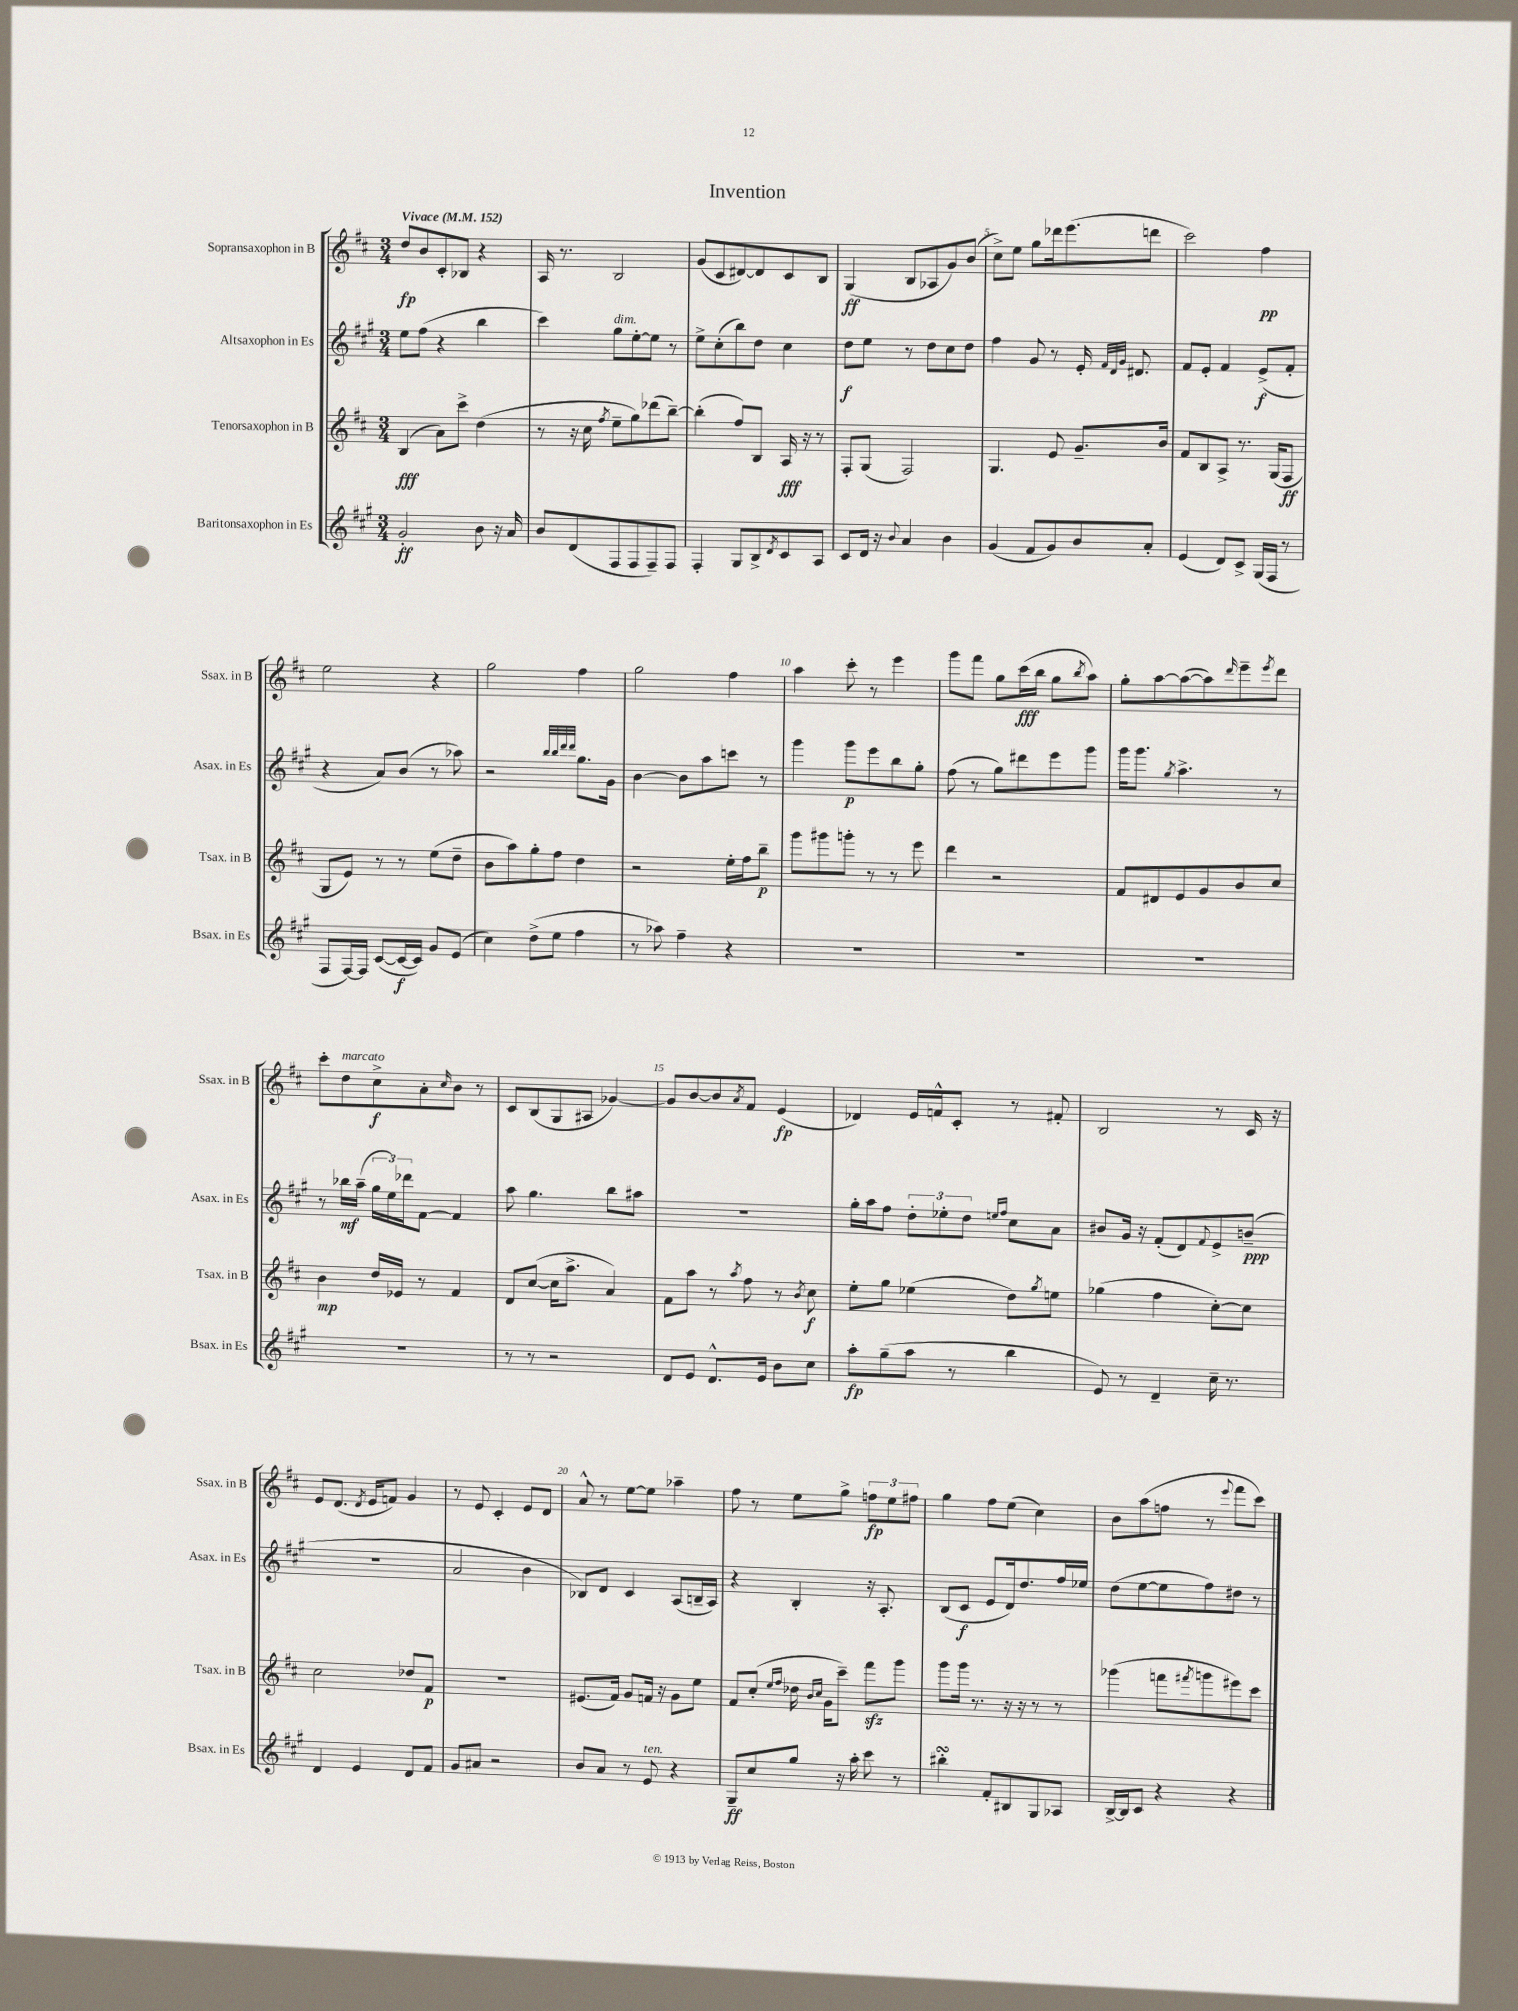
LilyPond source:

\header { title = "Invention" }
<<
\new StaffGroup <<
\new Staff = "s0" \with { instrumentName = "Sopransaxophon in B" shortInstrumentName = "Ssax. in B" } {
    \clef treble \key d \major \numericTimeSignature \time 3/4 \tempo "Vivace" 4 = 152
    d''8\fp b'8 cis'8-. bes8 r4 |
    a16 r8. b2 |
    g'8( cis'8 dis'8~) dis'8 cis'8 b8 |
    g4\ff( b8 aes8 g'8) b'8( |
    cis''8->) e''8 g''8 des'''16 e'''8.( d'''8 |
    cis'''2) fis''4\pp |
    e''2 r4 |
    g''2 fis''4 |
    g''2 fis''4 |
    a''4 cis'''8-. r8 e'''4 |
    g'''8 fis'''8 g''8 cis'''16\fff( b''16 g''8 \acciaccatura { b''8 } a''8) |
    g''8-. a''8~ a''8~( a''8) \grace { d'''16 } e'''8-- \acciaccatura { e'''8 } d'''8 |
    cis'''8-. d''8^\markup { \italic "marcato" } cis''8->\f a'8-. \grace { cis''16 } b'8 r8 |
    cis'8 b8( g8 ais8 ges'4~) |
    ges'8 b'8~ b'8 \acciaccatura { a'8 } fis'8 e'4\fp( |
    des'4) e'16 f'16-^ cis'8-. r8 fis'8-. |
    b2 r8 cis'16 r16 |
    e'8 d'8.( \acciaccatura { d'8 } e'16 f'8) g'4 |
    r8 e'8 cis'4-. e'8 d'8 |
    a'8-^ r8 e''8~ e''8 aes''4-- |
    fis''8 r8 e''8 g''8-> \tuplet 3/2 { f''8\fp e''8 fis''8 } |
    g''4 fis''8 e''8( cis''4) |
    b'8 a''8( f''8 r8 \appoggiatura { e'''8 } fis'''8 cis'''8) \bar "|." |
}
\new Staff = "s1" \with { instrumentName = "Altsaxophon in Es" shortInstrumentName = "Asax. in Es" } {
    \clef treble \key a \major \numericTimeSignature \time 3/4
    e''8 fis''8( r4 b''4 |
    cis'''4) gis''8^\markup { \italic "dim." } e''8~-. e''8 r8 |
    e''8-> cis''8-.( b''8) d''8 cis''4 |
    d''8\f e''8 r8 d''8 cis''8 d''8 |
    fis''4 gis'8 r8 e'16-. \grace { fis'32 d'32 gis'32 } dis'8. |
    fis'8 e'8-. fis'4 e'8->\f( fis'8-. |
    r4 a'8) b'8( r8 aes''8) |
    r2 \grace { b''32 b''32 d'''32 d'''32 } gis''8. gis'16 |
    b'4~ b'8 a''8 c'''8 r8 |
    gis'''4 gis'''8\p e'''8 b''8 gis''8-. |
    fis''8( r8 gis''8) dis'''8 e'''8 gis'''8 |
    gis'''16 gis'''8. \acciaccatura { gis''8 } a''4.-> r8 |
    r8 bes''16\mf a''16--( \tuplet 3/2 { gis''16 e''16) des'''16 } fis'8~ fis'4 |
    a''8 gis''4. b''8 ais''8 |
    R2. |
    gis''16-. a''16 fis''8 \tuplet 3/2 { d''8-. ees''8-. d''8 } \grace { e''16 fis''16 } cis''8 a'8 |
    bis'8 gis'16 r16 fis'8-.( d'8) \appoggiatura { fis'8 } e'8-> b'8--\ppp( |
    R2. |
    a'2 b'4 |
    bes8) d'8 cis'4 a8( b16-- a16) |
    r4 b4-. r16 a8.-. |
    b8( cis'8\f e'8 d'16) d''8. fis''16 ees''16 |
    d''8( e''8~ e''8 fis''8) dis''8 r8 \bar "|." |
}
\new Staff = "s2" \with { instrumentName = "Tenorsaxophon in B" shortInstrumentName = "Tsax. in B" } {
    \clef treble \key d \major \numericTimeSignature \time 3/4
    b4\fff( a'8) cis'''8-> d''4( |
    r8 r16 cis''16 \acciaccatura { fis''8 } e''8-- g''8) des'''8( b''8~--) |
    b''4-.( fis''8) b8 a16\fff r16 r8 |
    fis8-. g8( fis2) |
    g4. e'8 g'8.-- b'16 |
    fis'8 b8 a8-> r8. g16( fis8\ff |
    g8 e'8) r8 r8 e''8( d''8-- |
    b'8 a''8) g''8-. fis''8 d''4 |
    r2 e''16-. fis''16 b''8--\p |
    g'''8 gis'''8 g'''8-. r8 r8 e'''8 |
    d'''4 r2 |
    fis'8 dis'8 e'8 g'8 b'8 cis''8 |
    b'4\mp d''16 ees'16 r8 fis'4 |
    d'8 cis''8~( cis''16 a''8.-> a'4) |
    fis'8 a''8 r8 \acciaccatura { a''8 } fis''8 r8 \acciaccatura { b'8 } cis''8\f |
    e''8-. g''8 ees''4( d''8) \acciaccatura { g''8 } e''8 |
    ges''4( fis''4 cis''8~-.) cis''8 |
    cis''2 des''8 fis'8\p |
    R2. |
    eis'8.( fis'16) g'8 f'16 r16 g'8 e''8 |
    fis'8 cis''8-.( \grace { e''16 fis''16 } des''16 \grace { b'16 cis''16 } g'16 cis'''8--) fis'''8\sfz g'''8 |
    g'''8 g'''16 r8. r16 r16 r8 r8 |
    ges'''4( f'''8 \acciaccatura { fis'''8 } g'''8 eis'''8) cis'''8 \bar "|." |
}
\new Staff = "s3" \with { instrumentName = "Baritonsaxophon in Es" shortInstrumentName = "Bsax. in Es" } {
    \clef treble \key a \major \numericTimeSignature \time 3/4
    gis'2-.\ff b'8 r16 a'16 |
    b'8 d'8( fis8 fis8 fis8--) fis8 |
    fis4-. gis8 b8-> \acciaccatura { d'8 } cis'8 a8 |
    cis'8 d'16 r16 \appoggiatura { b'8 } a'4 b'4 |
    gis'4( fis'8 gis'8) b'8 a'8-. |
    e'4( d'8) cis'8-> gis16( fis16 r8 |
    fis8 fis16~) fis16 cis'8~( cis'16~\f cis'16) gis'8 e'8( |
    cis''4) d''8->( e''8 fis''4 |
    r8 aes''8) fis''4-- r4 |
    R2. |
    R2. |
    R2. |
    R2. |
    r8 r8 r2 |
    d'8 e'8 d'8.-^ e'16 b'8 cis''8 |
    a''8-.\fp gis''8--( a''8 r8 b''4 |
    e'8) r8 d'4-- cis''16-- r8. |
    d'4 e'4 d'8 fis'8 |
    gis'8 ais'8 r2 |
    b'8 a'8 r8 e'8^\markup { \italic "ten." } r4 |
    gis8--\ff cis''8 gis''8 r16 a''16-. cis'''8 r8 |
    bis''4-.\turn fis'8-. bis8 gis8 aes8 |
    b16~-> b16 cis'8 r4 r4 \bar "|." |
}
>>
>>
\layout { \context { \Score \override BarNumber.break-visibility = ##(#f #t #t) barNumberVisibility = #(every-nth-bar-number-visible 5) } }
